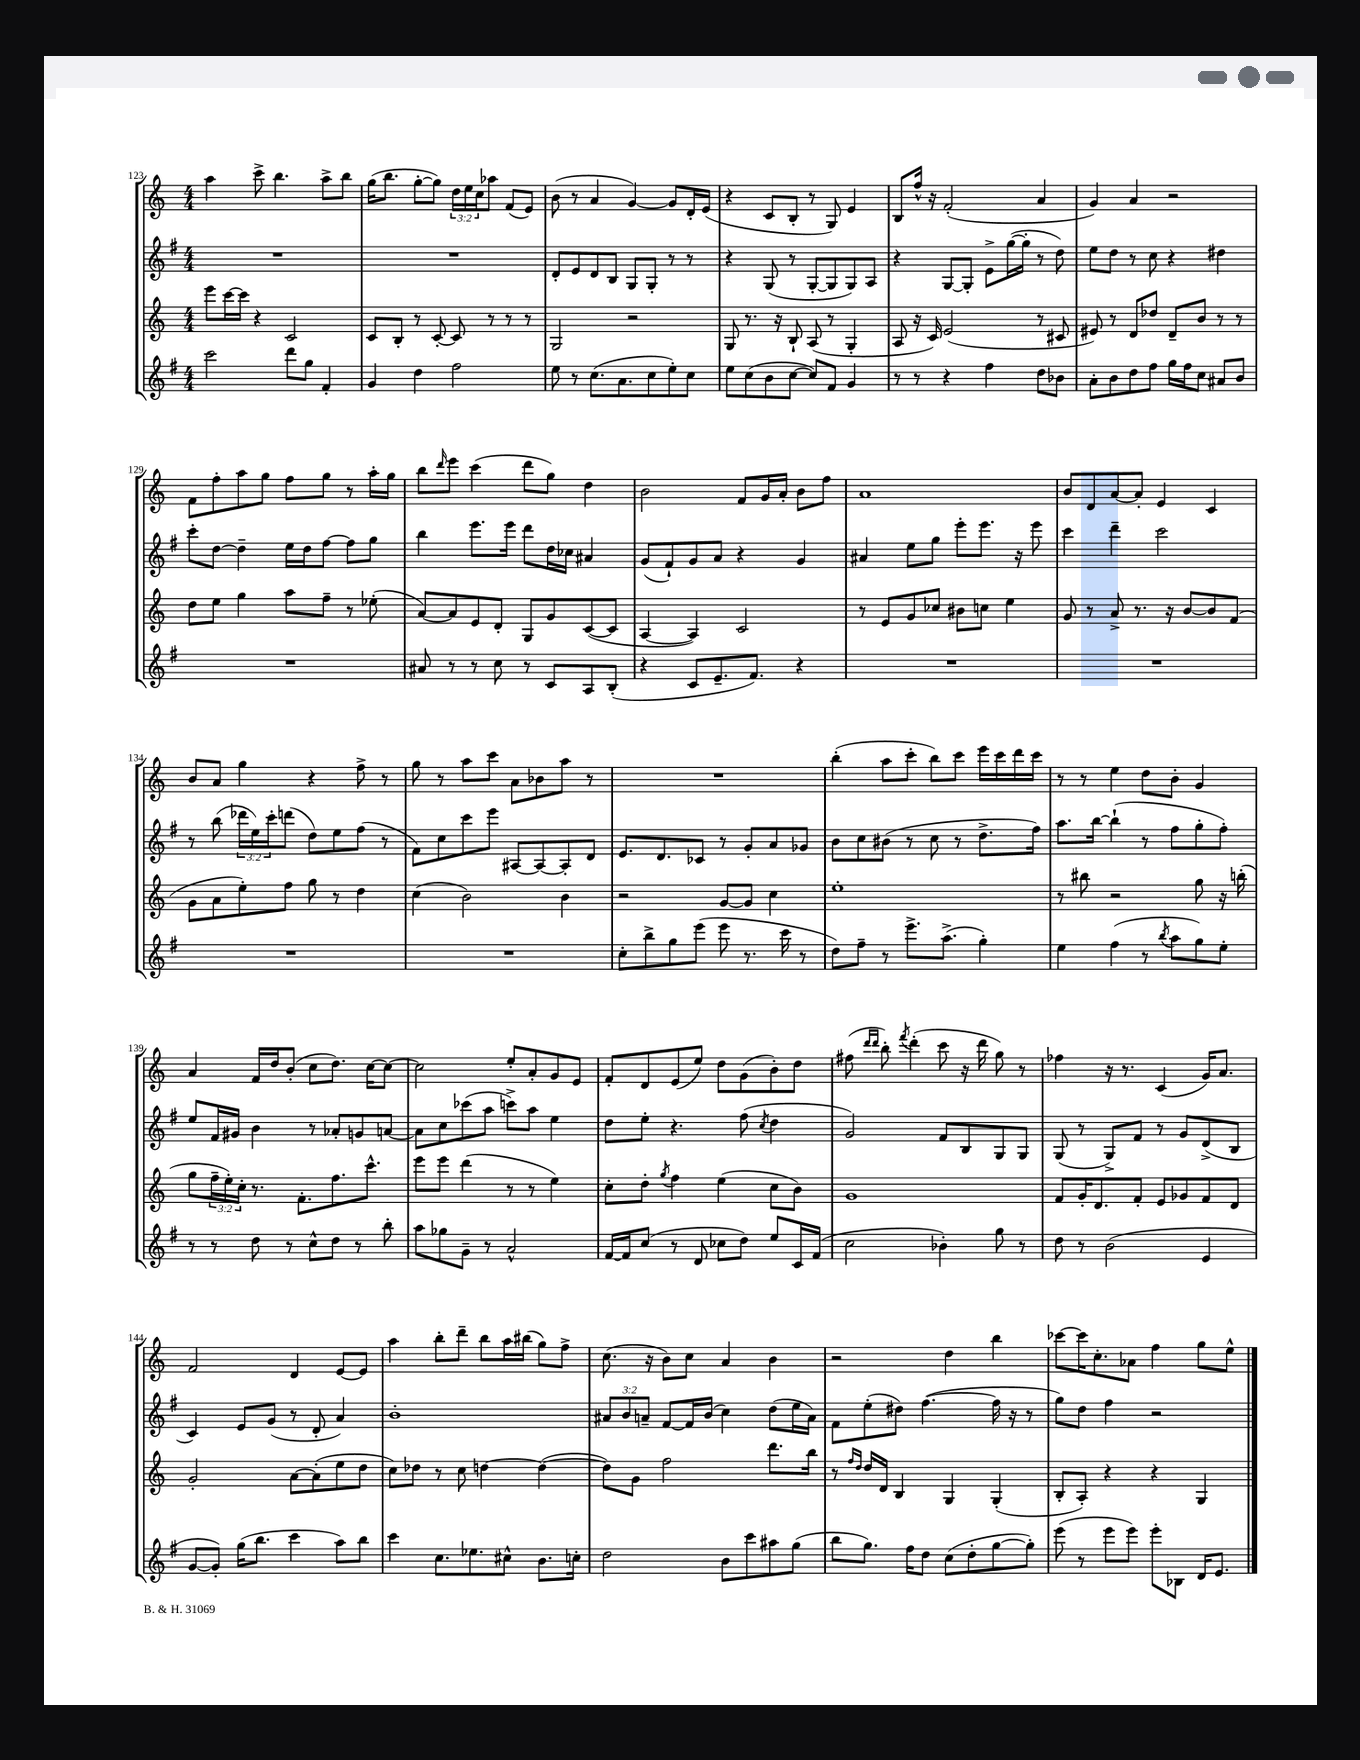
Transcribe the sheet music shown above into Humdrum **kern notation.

**kern	**kern	**kern	**kern
*staff4	*staff3	*staff2	*staff1
*clefG2	*clefG2	*clefG2	*clefG2
*k[f#]	*k[]	*k[f#]	*k[]
*M4/4	*M4/4	*M4/4	*M4/4
2ccc	8eee	1r	4aa
.	[16ccc	.	.
.	16ccc]	.	.
.	4r	.	8ccc^
.	.	.	4.bb
8ddd	2c	.	.
8gg	.	.	.
4f#'	.	.	8aa^
.	.	.	8bb
=	=	=	=
4g	8c	1r	(16gg
.	.	.	8.bb
.	8B'	.	.
4dd	8r	.	[8gg'
.	[8c'	.	8gg])
2ff#	8c]	.	24dd
.	.	.	24ee
.	.	.	24cc
.	8r	.	8aa-
.	8r	.	(8f
.	8r	.	8e)
=	=	=	=
8ee	2G	8d'	(8b
8r	.	8e	8r
(8.cc	.	8d	4a
.	.	8B	.
8.a	.	.	.
.	2r	8G	[4g)
8cc	.	8G'	.
8ee')	.	8r	8g]
8cc	.	8r	16d'
.	.	.	(16e
=	=	=	=
8ee	8G	4r	4r
(8cc	8.r	.	.
8b	.	(8G	8c
.	16r	.	.
[8cc	8B`	8r	8B'
8cc])	(8A	[8G'	8r
8f#	8r	8G]	8G)
4g	4G'	8G)	4e
.	.	8A	.
=	=	=	=
8r	8A	4r	8B
8r	16r	.	16ff^^
.	16c)	.	16r
4r	(2e	[8G	(2f'
.	.	8G']	.
4ff#	.	8e^	.
.	.	([16gg	.
.	.	16gg']	.
8dd	8r	8r	4a
8b-	8c#	8dd)	.
=	=	=	=
8a'	8e#)	8ee	4g)
8b	8r	8dd	.
8dd	8d	8r	4a
8ff#	8dd-	8cc	.
16gg	8d~	4r	2r
16ff#	.	.	.
8cc	8b	.	.
8a#	8r	4dd#	.
8b	8r	.	.
=	=	=	=
1r	8dd	8ccc'	8f
.	8ee	[8dd	8ff'
.	4gg	4dd~]	8aa
.	.	.	8gg
.	8aa	16ee	8ff
.	.	16dd	.
.	8ff~	[8ff#	8gg
.	8r	8ff#]	8r
.	(8ee-'	8gg	16aa'
.	.	.	16gg
=	=	=	=
8a#	[8a)	4bb	8bb
.	.	.	16qqddd
8r	8a]	.	8eee
8r	8e	8.eee	(4ccc
8cc	8d'	.	.
.	.	16eee	.
8r	8G	8ddd	8ddd
8c	8g	16dd	8gg)
.	.	16cc-	.
8A	([8c	4a#	4dd
(8B'	8c]	.	.
=	=	=	=
4r	[4A	(8g	2b
.	.	8f#`)	.
8c	4A])	8g	.
8.e~	.	8a	.
.	2c	4r	8f
8.f#)	.	.	.
.	.	.	16g
.	.	.	16a'
4r	.	4g	8b
.	.	.	8ff
=	=	=	=
1r	8r	4a#	1a
.	8e	.	.
.	8g	8ee	.
.	8cc-	8gg	.
.	8b#	8eee'	.
.	8cc	8.eee	.
.	4ee	.	.
.	.	16r	.
.	.	8eee	.
=	=	=	=
1r	8g	4ccc	8b
.	8r	.	8d
.	8a^	4ddd~	[8a
.	8.r	.	8a']
.	.	2ccc	4e
.	16r	.	.
.	[8b	.	.
.	8b]	.	4c
.	(8f	.	.
=	=	=	=
1r	8g	8r	8b
.	8a	(8bb	8a
.	8ee')	24ddd-	4gg
.	.	24ee)	.
.	.	24ccc'	.
.	8ff	(8ddd	.
.	8gg	8dd)	4r
.	8r	8ee	.
.	4dd	(8ff#	8ff^
.	.	8r	8r
=	=	=	=
1r	(4cc	8f#)	8gg
.	.	8cc	8r
.	2b)	8ccc	8aa
.	.	8eee	8ccc
.	.	[8A#	8a
.	.	8A#_	8b-
.	4b	8A#']	8aa
.	.	8d	8r
=	=	=	=
8cc'	2r	8.e	1r
8bb^	.	.	.
.	.	8.d	.
8gg	.	.	.
(8eee	.	8c-	.
8eee	[8g	8r	.
8.r	8g]	8g'	.
.	4cc	8a	.
16ccc	.	.	.
8r	.	8g-	.
=	=	=	=
8dd)	1ee'	8b	(4bb'
8ff#~	.	8cc	.
8r	.	(8b#	8aa
8.eee^	.	8r	8ccc'
.	.	8cc	8bb)
(8.aa^	.	.	.
.	.	8r	8ccc
4gg')	.	8.dd^	16eee
.	.	.	16ccc
.	.	.	16ddd
.	.	16ff#)	16ccc
=	=	=	=
4ee	8r	8.aa	8r
.	8bb#	.	8r
.	.	[16bb	.
(4ff#	2r	(4bb`]	4ee
8r	.	8r	8dd
8qbb	.	.	.
8aa	.	8ff#	8b'
8gg)	8gg	8gg'	4g
8ee'	16r	8ff#')	.
.	(16bb'	.	.
=	=	=	=
8r	8gg	8ee	4a
8r	24ff~	16f#	.
.	24ee')	.	.
.	.	16g#	.
.	24cc'	.	.
8dd	8.r	4b	16f
.	.	.	16dd
8r	.	.	(8b'
.	8.f'	.	.
8cc^^	.	8r	8cc
8dd	8.ff	8a-'	8.dd)
8r	.	8g	.
.	8.ccc^^	.	[16cc
8bb'	.	[8a	8cc_
=	=	=	=
8aa	8eee	8a]	2cc]
8gg-	8eee	8cc	.
8g~	(4ddd	(8ccc-	.
8r	.	8aa	.
2a^^	8r	8ccc^)	8ee'
.	8r	8aa	8a'
.	4ee)	4ee	8g
.	.	.	8e
=	=	=	=
[16f#	8cc'	8dd	8f'
16f#]	.	.	.
(8cc	8dd'	8ee'	8d
.	8qgg	.	.
8r	4ff	4.r	(8e
8d	.	.	8ee)
8cc-	(4ee	.	8dd
8dd)	.	(8ff#	(8g
.	.	8qcc	.
8ee	8cc	4dd	8b')
16c	8b)	.	8dd
(16f#	.	.	.
=	=	=	=
2cc	1g	2g)	(8ff#
.	.	.	16qqddd
.	.	.	16qqddd
.	.	.	8bb')
.	.	.	8qfff
.	.	.	(4ddd'
4b-')	.	8f#	8ccc
.	.	8B	16r
.	.	.	16ddd
8gg	.	8G	8gg)
8r	.	8G	8r
=	=	=	=
8dd	8f	(8G	4ff-
8r	16g'	8r	.
.	8.d	.	.
(2b	.	8G^)	16r
.	.	.	8.r
.	8f'	8f#	.
.	8e	8r	(4c
.	8g-	8g	.
4e	8f	(8d^	16g)
.	.	.	8.a
.	8d	8B	.
=	=	=	=
[8g	2g'	4c)	2f
8g'])	.	.	.
(16gg	.	8e	.
8.bb	.	.	.
.	.	(8g	.
4ccc	[8a	8r	4d
.	(8a']	8d'	.
8aa)	8ee	4a)	[8e
8bb	8dd	.	8e]
=	=	=	=
4ccc	8cc)	1b'	4aa
.	8dd-	.	.
8.cc	8r	.	8bb'
.	8cc	.	8ddd~
8.ee-	.	.	.
.	[4dd	.	8bb
8cc#^^	.	.	16aa
.	.	.	(16bb#
8.b	(4dd_	.	8gg)
.	.	.	8ff^
16cc'	.	.	.
=	=	=	=
2dd	8dd])	12a#	(8.cc
.	.	12b	.
.	8g	.	.
.	.	12a~	.
.	.	.	16r
.	2ff	[8f#	8b)
.	.	16f#]	8cc
.	.	(16b	.
8b	.	4cc)	4a
8ccc	.	.	.
8aa#	8.ddd	(8dd	4b
(8gg	.	16ee	.
.	16bb	16a)	.
=	=	=	=
8bb	8r	8f#	2r
.	16qqff	.	.
.	16qqdd	.	.
8.gg)	16dd	(8ee'	.
.	16d	.	.
.	4B	8dd#)	.
16ff#	.	.	.
8dd	.	([4.ff#	.
(8cc	4G	.	4dd
8dd'	.	.	.
[8gg	(4G'	16ff#]	4bb
.	.	16r	.
8gg'])	.	8r	.
=	=	=	=
(8eee	8B'	8gg)	[8ccc-
8r	8A')	8dd	16ccc-]
.	.	.	8.cc'
8eee	4r	4ff#	.
8eee)	.	.	8a-
8eee'	4r	2r	4ff
8B-	.	.	.
16d	4G	.	8gg
8.e	.	.	.
.	.	.	8ee^^
==	==	==	==
*-	*-	*-	*-
